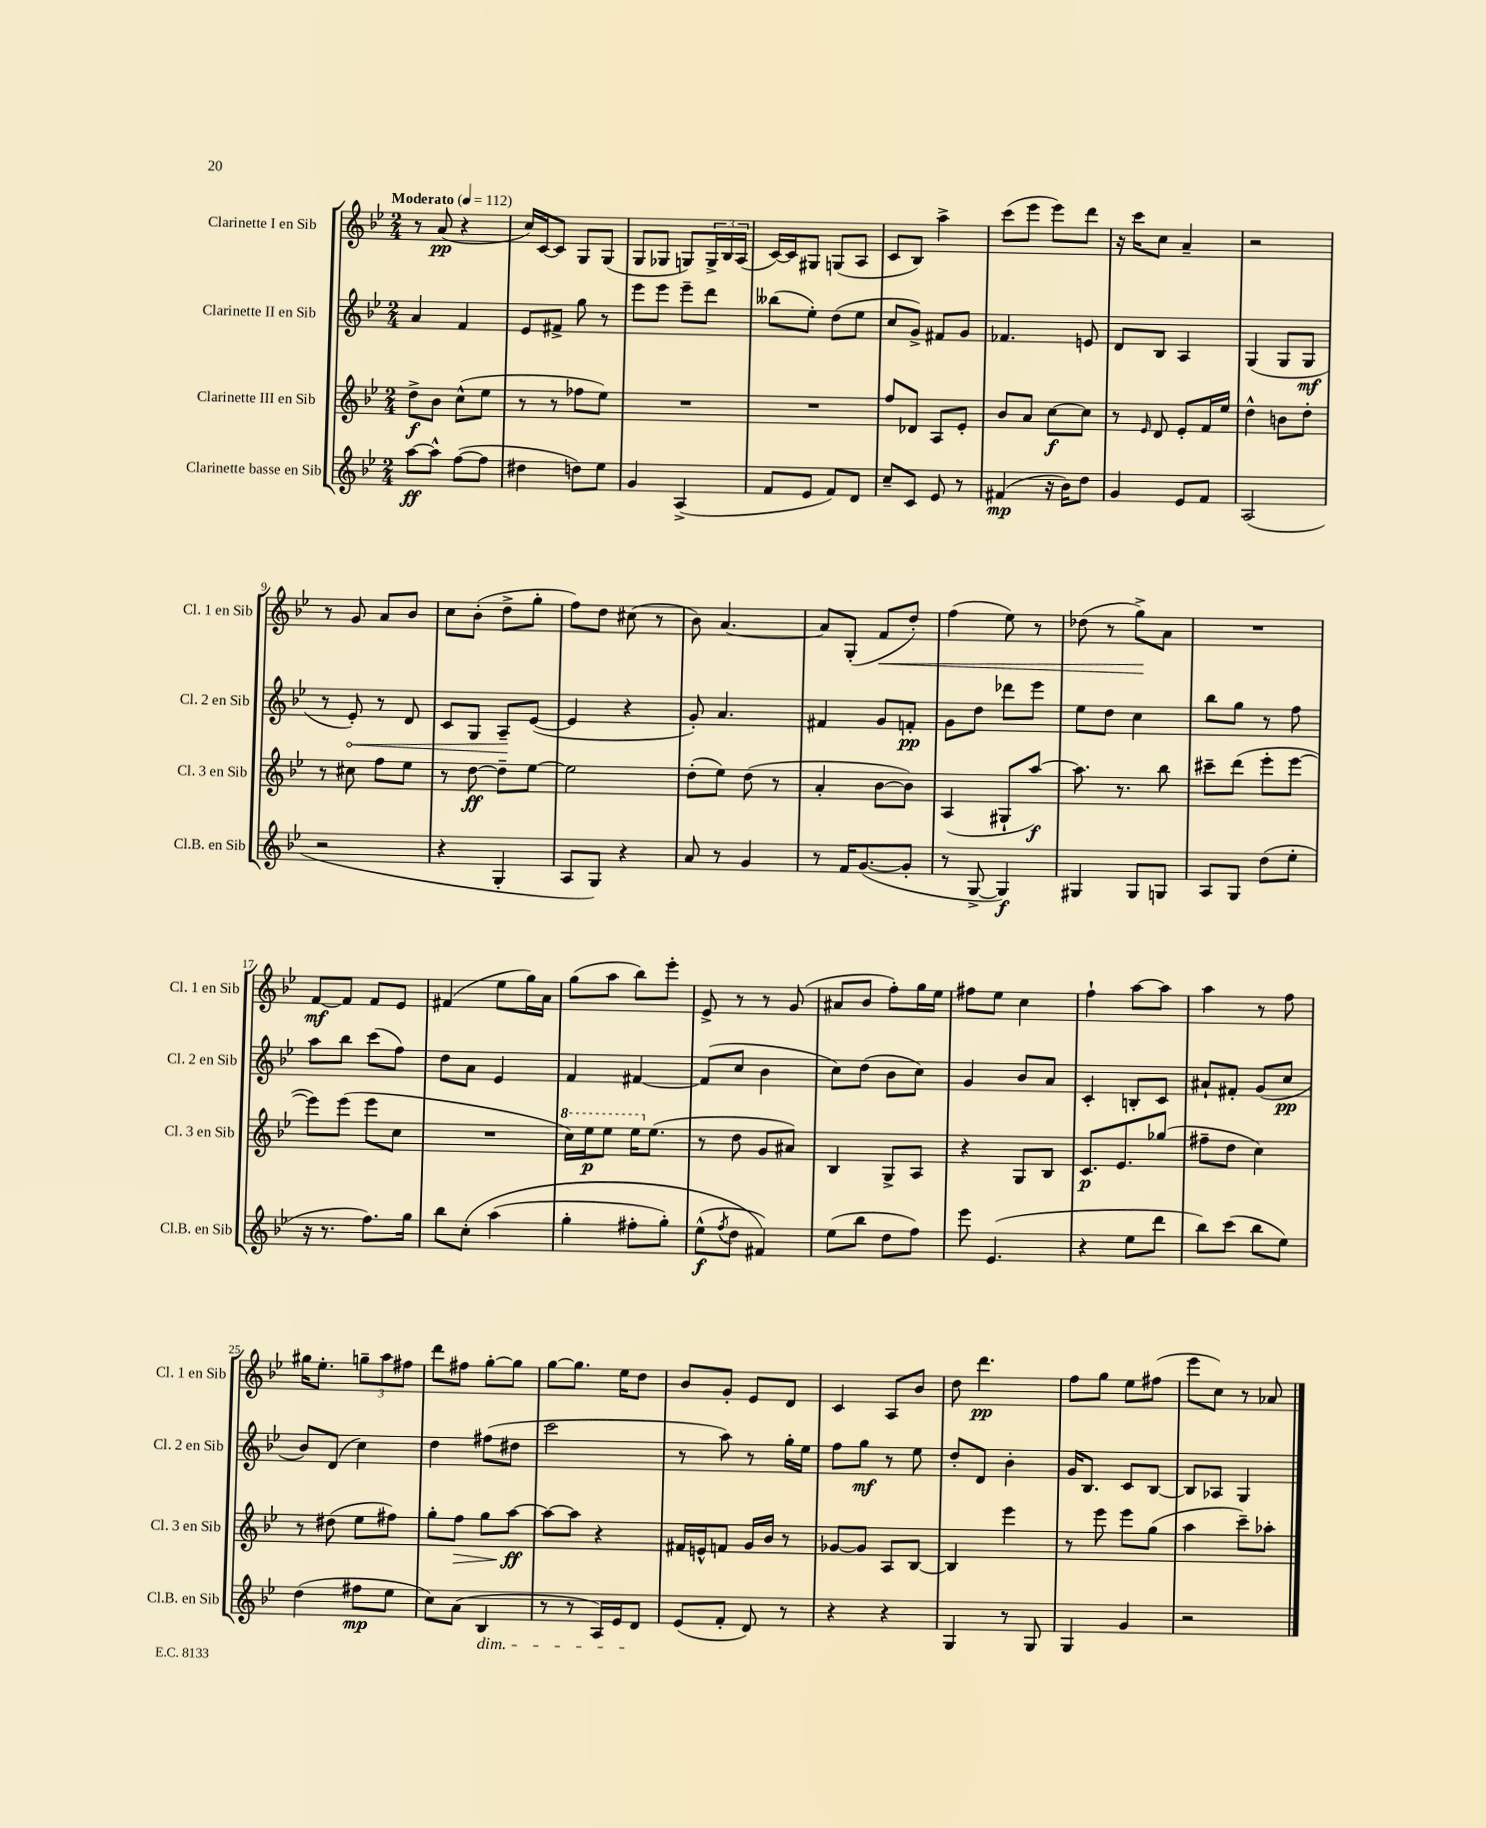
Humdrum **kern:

**kern	**dynam	**kern	**dynam	**kern	**dynam	**kern	**dynam
*part4	*part4	*part3	*part3	*part2	*part2	*part1	*part1
*staff4	*staff4	*staff3	*staff3	*staff2	*staff2	*staff1	*staff1
*I"Clarinette basse en Sib	*	*I"Clarinette III en Sib	*	*I"Clarinette II en Sib	*	*I"Clarinette I en Sib	*
*I'Cl.B. en Sib	*	*I'Cl. 3 en Sib	*	*I'Cl. 2 en Sib	*	*I'Cl. 1 en Sib	*
*clefG2	*	*clefG2	*	*clefG2	*	*clefG2	*
*k[b-e-]	*	*k[b-e-]	*	*k[b-e-]	*	*k[b-e-]	*
*M2/4	*	*M2/4	*	*M2/4	*	*M2/4	*
*MM112	*	*MM112	*	*MM112	*	*MM112	*
=1	=1	=1	=1	=1	=1	=1	=1
!	!	!	!	!	!	!LO:TX:a:B:t=Moderato	!
[8aa\L	ff	8dd^\L	f	4a/	.	8r	.
8aa^^\J]	.	8b-\J	.	.	.	(8a/	pp
([8ff\L	.	(8cc^^\L	.	4f/	.	4r	.
8ff\J]	.	8ee-\J	.	.	.	.	.
=2	=2	=2	=2	=2	=2	=2	=2
4dd#X\	.	8r	.	8e-/L	.	16cc/LL)	.
.	.	.	.	.	.	[16c/J	.
.	.	8r	.	8f#X^/J	.	8c/J]	.
8ddn\L)	.	8ff-X\L	.	8gg\	.	8G/L	.
8ee-\J	.	8ee-\J)	.	8r	.	(8G/J	.
=3	=3	=3	=3	=3	=3	=3	=3
4g/	.	2r	.	8eee-\L	.	8G/L	.
.	.	.	.	8eee-\J	.	8G-X/J	.
(4A^/	.	.	.	8eee-~\L	.	8Gn/L)	.
.	.	.	.	8ddd\J	.	24G^/L	.
.	.	.	.	.	.	24B-/	.
.	.	.	.	.	.	(24A/JJ	.
=4	=4	=4	=4	=4	=4	=4	=4
8f/L	.	2r	.	(8bb--X\L	.	[16c/LL)	.
.	.	.	.	.	.	16c/J]	.
8e-/J	.	.	.	8ee-'\J)	.	8G#X/J	.
8f/L)	.	.	.	(8dd\L	.	(8Gn/L	.
8d/J	.	.	.	8ee-\J	.	8A/J	.
=5	=5	=5	=5	=5	=5	=5	=5
8cc~/L	.	8ff/L	.	8cc/L	.	8c/L	.
8c/J	.	8d-X/J	.	8g^/J)	.	8B-/J)	.
8e-/	.	8A/L	.	8f#X/L	.	4aa^\	.
8r	.	8e-'/J	.	8g/J	.	.	.
=6	=6	=6	=6	=6	=6	=6	=6
(4f#X/	mp	8b-/L	.	4.f-X/	.	(8ccc\L	.
.	.	8a/J	.	.	.	8eee-\J	.
16r	.	[8cc\L	f	.	.	8eee-\L)	.
16b-\KL)	.	.	.	.	.	.	.
8dd\J	.	8cc\J]	.	8en/	.	8ddd\J	.
=7	=7	=7	=7	=7	=7	=7	=7
4g/	.	8r	.	8d/L	.	16r	.
.	.	.	.	.	.	16ccc\KL	.
.	.	16qqe-/	.	.	.	.	.
.	.	8d/	.	8B-/J	.	8cc\J	.
8e-/L	.	8e-'/L	.	4A/	.	4a~/	.
8f/J	.	16f/L	.	.	.	.	.
.	.	16ee-/JJ	.	.	.	.	.
=8	=8	=8	=8	=8	=8	=8	=8
(2A/	.	4dd^^\	.	(4G/	.	2r	.
.	.	8bn\L	.	8G/L	.	.	.
.	.	8dd'\J	.	8G/J	mf	.	.
!!LO:LB:g=z
=9	=9	=9	=9	=9	=9	=9	=9
2r	.	8r	.	8r	.	8r	.
!	!	!	!	!	!LO:HP:b	!	!
.	.	8cc#X\	.	8e-'/)	<	8g/	.
.	.	8ff\L	.	8r	.	8a/L	.
.	.	8ee-\J	.	8d/	.	8b-/J	.
=10	=10	=10	=10	=10	=10	=10	=10
4r	.	8r	.	8c/L	.	8cc\L	.
.	.	[8dd\	ff	8G/J	.	(8b-'\J	.
4G'/	.	8dd~\L]	.	8A~/L	.	8dd^\L	.
.	.	[8ee-\J	.	([8e-/J	[	8gg'\J	.
=11	=11	=11	=11	=11	=11	=11	=11
8A/L	.	2ee-\]	.	4e-/]	.	8ff\L)	.
8G/J)	.	.	.	.	.	8dd\J	.
4r	.	.	.	4r	.	(8cc#X\	.
.	.	.	.	.	.	8r	.
=12	=12	=12	=12	=12	=12	=12	=12
8a/	.	(8dd'\L	.	8g'/)	.	8b-\)	.
8r	.	8ee-\J)	.	4.a/	.	[4.a/	.
4g/	.	(8dd\	.	.	.	.	.
.	.	8r	.	.	.	.	.
=13	=13	=13	=13	=13	=13	=13	=13
8r	.	4a'/	.	4f#X/	.	8a/L]	.
16f/KL	.	.	.	.	.	(8G'/J	.
([8.g/	.	.	.	.	.	.	.
!	!	!	!	!	!	!	!LO:HP:b
.	.	[8b-\L	.	8g/L	.	8f/L	<
8g'/J]	.	8b-\J])	.	8fn'/J	pp	8dd'/J)	.
=14	=14	=14	=14	=14	=14	=14	=14
8r	.	(4A/	.	8g\L	.	(4ff\	.
[8G^/	.	.	.	8dd\J	.	.	.
4G/])	f	8G#X`/L	.	8ddd-X\L	.	8ee-\)	.
.	.	[8aa/J)	f	8eee-\J	.	8r	.
=15	=15	=15	=15	=15	=15	=15	=15
4G#X/	.	8.aa\]	.	8ee-\L	.	(8dd-X\	.
.	.	.	.	8dd\J	.	8r	.
.	.	8.r	.	.	.	.	.
8G#/L	.	.	.	4cc\	.	8gg^\L)	.
8Gn/J	.	8bb-\	.	.	.	8a\J	[
=16	=16	=16	=16	=16	=16	=16	=16
8A/L	.	8ccc#X~\L	.	8bb-\L	.	2r	.
8G/J	.	(8ddd\J	.	8gg\J	.	.	.
(8dd\L	.	8eee-'\L	.	8r	.	.	.
8ee-'\J	.	[8eee-\J	.	8ff\	.	.	.
!!LO:LB:g=z
=17	=17	=17	=17	=17	=17	=17	=17
16r	.	8eee-\L])	.	8aa\L	.	[8f/L	mf
8.r	.	.	.	.	.	.	.
.	.	(8eee-\J	.	8bb-\J	.	8f/J]	.
8.ff\L)	.	8eee-\L	.	(8ccc\L	.	8f/L	.
.	.	8cc\J	.	8ff\J)	.	8e-/J	.
16gg\Jk	.	.	.	.	.	.	.
=18	=18	=18	=18	=18	=18	=18	=18
8bb-\L	.	2r	.	8dd\L	.	(4f#X/	.
(8cc'\J	.	.	.	8a\J	.	.	.
(4aa\	.	.	.	4e-/	.	8ee-\L	.
.	.	.	.	.	.	16gg\L)	.
.	.	.	.	.	.	16a\JJ	.
=19	=19	=19	=19	=19	=19	=19	=19
*	*	*8va	*	*	*	*	*
4gg'\	.	16ccc\LL)	.	4f/	.	(8gg\L	.
.	.	16eee-\J	p	.	.	.	.
.	.	8eee-\J	.	.	.	8aa\J	.
8ff#X'\L	.	16eee-\KL	.	[4f#X/	.	8bb-\L)	.
*	*	*X8va	*	*	*	*	*
.	.	(8.ee-\J	.	.	.	.	.
8gg'\J)	.	.	.	.	.	8eee-'\J	.
=20	=20	=20	=20	=20	=20	=20	=20
(8ee-^^\L	f	8r	.	(8f#/L]	.	8e-^/	.
8qff/	.	.	.	.	.	.	.
8dd\J	.	8dd\	.	8cc/J	.	8r	.
4f#X/))	.	8g/L	.	4b-\	.	8r	.
.	.	8a#X/J)	.	.	.	(8g/	.
=21	=21	=21	=21	=21	=21	=21	=21
(8ee-\L	.	4B-/	.	8cc\L)	.	8a#X/L	.
8bb-\J	.	.	.	(8dd\J	.	8b-/J	.
8dd\L	.	8G^/L	.	8b-\L	.	8ff'\L)	.
8ff\J)	.	8A/J	.	8cc\J)	.	16gg\L	.
.	.	.	.	.	.	16ee-\JJ	.
=22	=22	=22	=22	=22	=22	=22	=22
8eee-\	.	4r	.	4g/	.	8ff#X\L	.
(4.e-/	.	.	.	.	.	8ee-\J	.
.	.	8G/L	.	8b-/L	.	4cc\	.
.	.	8B-/J	.	8a/J	.	.	.
=23	=23	=23	=23	=23	=23	=23	=23
4r	.	8.c/L	p	4c'/	.	4ff`\	.
.	.	8.e-/	.	.	.	.	.
8ee-\L	.	.	.	8Bn'/L	.	[8aa\L	.
8ddd\J	.	(8gg-X/J	.	8c/J	.	8aa\J]	.
=24	=24	=24	=24	=24	=24	=24	=24
8bb-\L)	.	8ff#X~\L	.	8a#X`/L	.	4aa\	.
(8ccc\J	.	8dd\J	.	8f#X'/J	.	.	.
8bb-\L	.	4cc\)	.	(8g/L	.	8r	.
8ee-\J)	.	.	.	8cc/J	pp	8ff\	.
!!LO:LB:g=z
=25	=25	=25	=25	=25	=25	=25	=25
(4dd\	.	8r	.	8b-/L)	.	16gg#X\KL	.
.	.	.	.	.	.	8.ee-'\J	.
.	.	(8dd#X\	.	(8d/J	.	.	.
8ff#X\L	mp	8ee-\L	.	4cc\)	.	12ggn~\L	.
.	.	.	.	.	.	12aa\	.
8ee-\J	.	8ff#X\J)	.	.	.	.	.
.	.	.	.	.	.	12ff#X\J	.
=26	=26	=26	=26	=26	=26	=26	=26
8cc\L)	.	8gg'\L	.	4dd\	.	8ddd\L	.
!	!	!	!LO:HP:b	!	!	!	!
(8a\J	.	8ff\J	>	.	.	8ff#X\J	.
!LO:TX:b:i:t=dim.	!	!	!	!	!	!	!
4B-/	.	8gg\L	.	(8ff#X\L	.	[8gg'\L	.
.	.	[8aa\J	ff	8dd#X\J	.	8gg\J]	.
.	.	.	]	.	.	.	.
=27	=27	=27	=27	=27	=27	=27	=27
8r	.	8aa\L_	.	2ccc\	.	[8gg\L	.
8r	.	8aa\J]	.	.	.	8.gg\J]	.
16A/LL)	.	4r	.	.	.	.	.
16e-/J	.	.	.	.	.	16ee-\KL	.
8d/J	.	.	.	.	.	8dd\J	.
=28	=28	=28	=28	=28	=28	=28	=28
(8e-/L	.	16f#X/LL	.	8r	.	8b-/L	.
.	.	16en^^/J	.	.	.	.	.
8f'/J	.	8fn/J	.	8aa\)	.	8g'/J	.
8d/)	.	16g/LL	.	8r	.	8e-/L	.
.	.	16b-/JJ	.	.	.	.	.
8r	.	8r	.	16gg'\LL	.	8d/J	.
.	.	.	.	16ee-\JJ	.	.	.
=29	=29	=29	=29	=29	=29	=29	=29
4r	.	[8g-X/L	.	8ff\L	.	4c/	.
.	.	8g-/J]	.	8gg\J	mf	.	.
4r	.	8A/L	.	8r	.	8A/L	.
.	.	[8B-/J	.	8ee-\	.	8b-/J	.
=30	=30	=30	=30	=30	=30	=30	=30
4G/	.	4B-/]	.	8dd'/L	.	8dd\	.
.	.	.	.	8d/J	.	4.ddd\	pp
8r	.	4eee-\	.	4b-'\	.	.	.
8G/	.	.	.	.	.	.	.
=31	=31	=31	=31	=31	=31	=31	=31
4G/	.	8r	.	16g/KL	.	8ff\L	.
.	.	.	.	8.B-/J	.	.	.
.	.	8eee-\	.	.	.	8gg\J	.
4g/	.	8eee-\L	.	8c/L	.	8ee-\L	.
.	.	(8gg\J	.	[8B-/J	.	(8ff#X\J	.
=32	=32	=32	=32	=32	=32	=32	=32
2r	.	4aa\	.	8B-/L]	.	8eee-\L	.
.	.	.	.	8A-X/J	.	8cc\J)	.
.	.	8ccc~\L)	.	4G/	.	8r	.
.	.	8aa-X'\J	.	.	.	8a-X/	.
==	==	==	==	==	==	==	==
*-	*-	*-	*-	*-	*-	*-	*-
